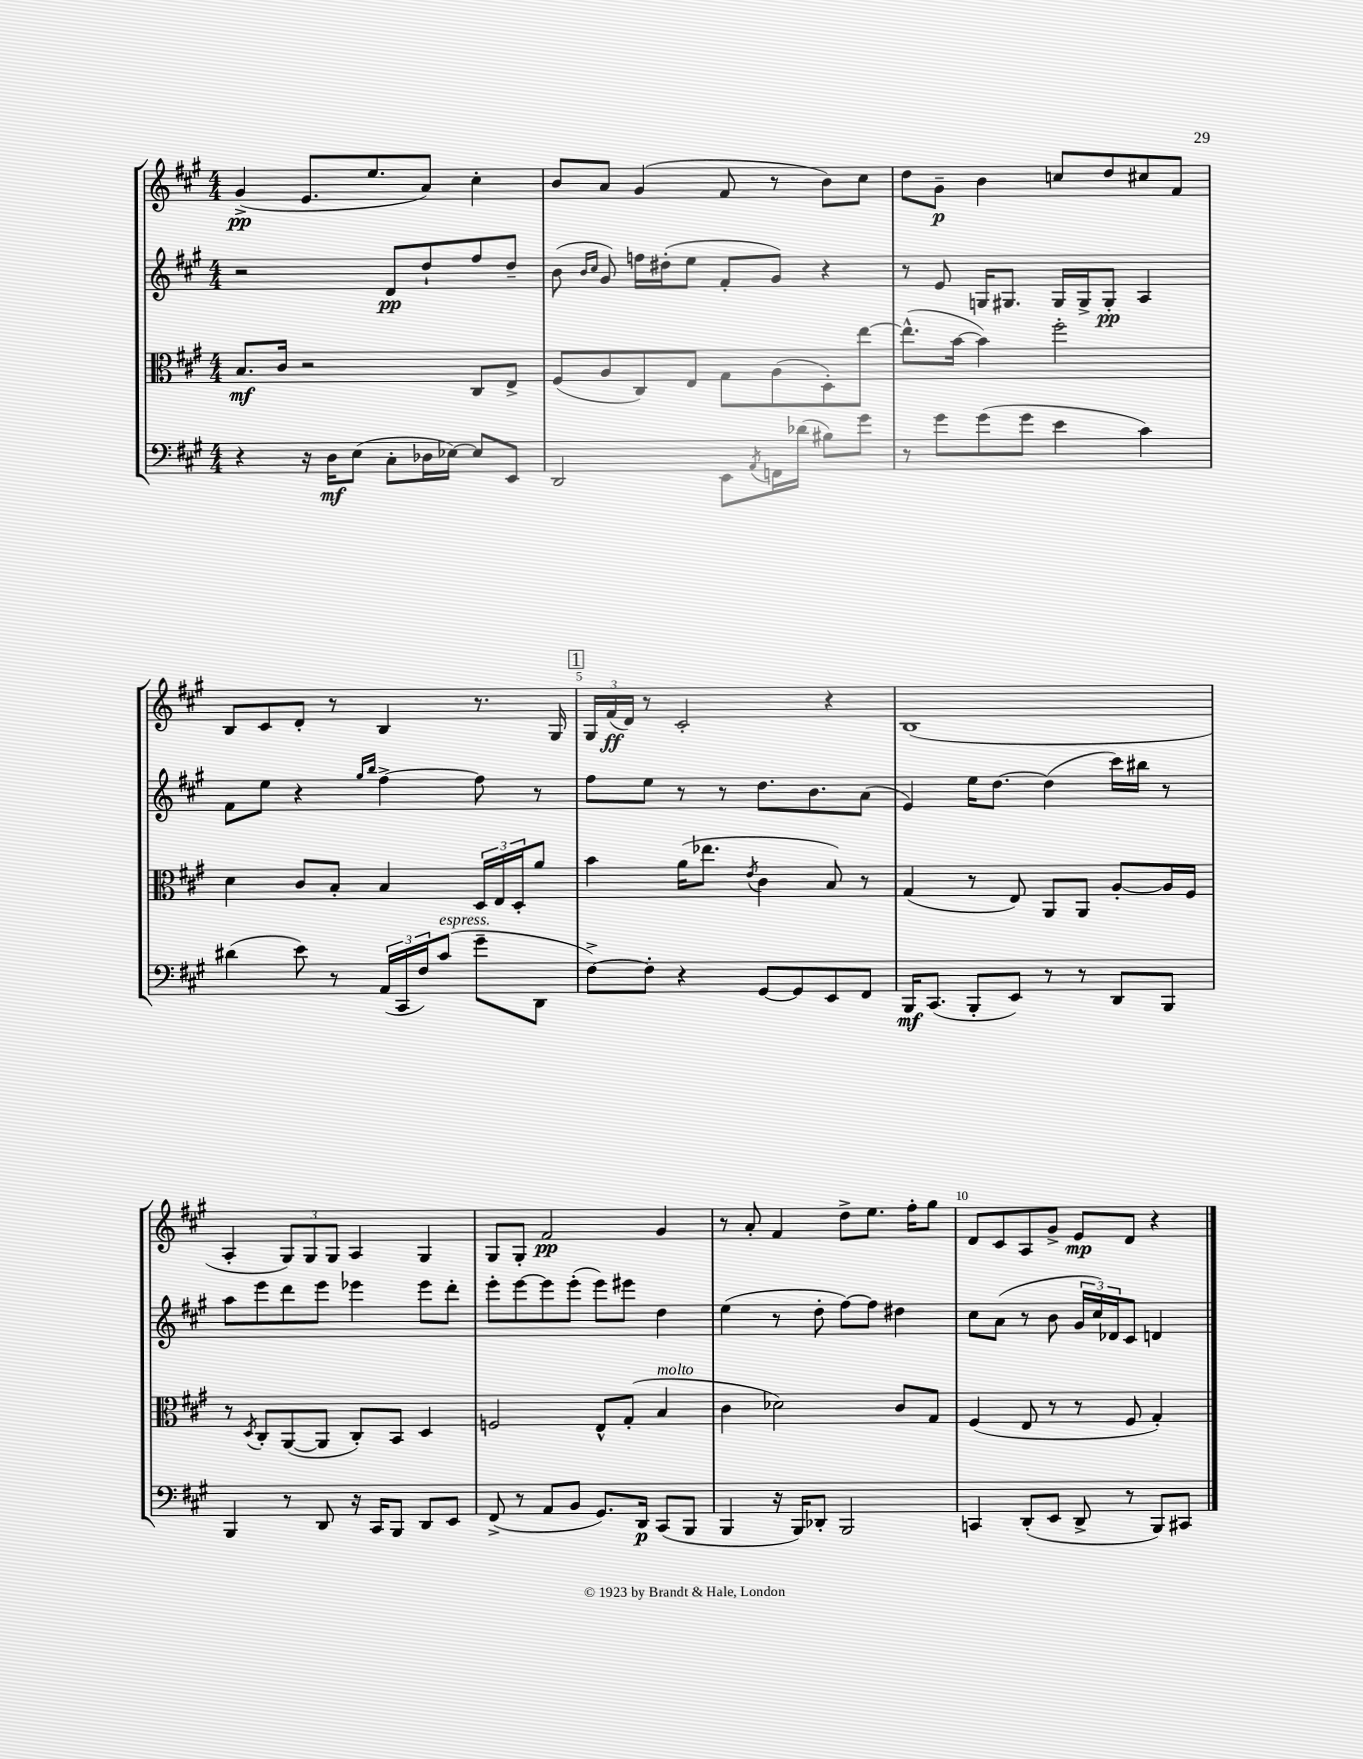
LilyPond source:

<<
\new StaffGroup <<
\new Staff = "s0" {
    \clef treble \key a \major \numericTimeSignature \time 4/4
    gis'4->\pp( e'8. e''8. a'8) cis''4-. |
    b'8 a'8 gis'4( fis'8 r8 b'8) cis''8 |
    d''8 gis'8--\p b'4 c''8 d''8 cis''8 fis'8 |
    b8 cis'8 d'8-. r8 b4 r8. gis16 |
    \mark \markup { \box "1" } \tuplet 3/2 { gis16 fis'16\ff( d'16) } r8 cis'2-. r4 |
    b1( |
    a4-. \tuplet 3/2 { gis8) gis8 gis8 } a4 gis4 |
    gis8 gis8-. fis'2\pp gis'4 |
    r8 a'8-. fis'4 d''8-> e''8. fis''16-. gis''8 |
    d'8 cis'8 a8 gis'8-> e'8\mp d'8 r4 \bar "|." |
}
\new Staff = "s1" {
    \clef treble \key a \major \numericTimeSignature \time 4/4
    r2 d'8\pp d''8-! fis''8 d''8-- |
    b'8( \grace { b'16 cis''16 } gis'8) f''16 dis''16-.( e''8 fis'8-. gis'8) r4 |
    r8 e'8 g16 gis8. gis16 gis16-> gis8-.\pp a4 |
    fis'8 e''8 r4 \grace { gis''16 b''16 } fis''4~-> fis''8 r8 |
    \mark \markup { \box "1" } fis''8 e''8 r8 r8 d''8. b'8. a'8( |
    e'4) e''16 d''8.~ d''4( cis'''16) bis''16 r8 |
    a''8 e'''8 d'''8 e'''8 ees'''4 ees'''8 d'''8-. |
    e'''8-. e'''8~ e'''8 e'''8-.( e'''8) eis'''8 d''4 |
    e''4( r8 d''8-. fis''8~) fis''8 dis''4 |
    cis''8 a'8( r8 b'8 \tuplet 3/2 { gis'16 cis''16) des'16 } cis'8 d'4 \bar "|." |
}
\new Staff = "s2" {
    \clef alto \key a \major \numericTimeSignature \time 4/4
    b8.\mf cis'16 r2 cis8 e8-> |
    fis8( a8 cis8) e8 gis8 a8( d8-.) e''8~ |
    e''8.-^( b'16~ b'4) fis''2-. |
    d'4 cis'8 b8-. b4 \tuplet 3/2 { d16 e16 d16-. } a'8 |
    \mark \markup { \box "1" } b'4 a'16( ees''8. \acciaccatura { e'8 } cis'4 b8) r8 |
    gis4( r8 e8) a,8 a,8 a8~-. a16 fis16 |
    r8 \acciaccatura { d8 } cis8-. a,8~( a,8 cis8-.) b,8 d4 |
    f2 e8-^ gis8-.( b4^\markup { \italic "molto" } |
    cis'4 des'2) cis'8 gis8 |
    fis4( e8 r8 r8 fis8 gis4-.) \bar "|." |
}
\new Staff = "s3" {
    \clef bass \key a \major \numericTimeSignature \time 4/4
    r4 r16 d16\mf e8( cis8-. des16 ees16~) ees8 e,8 |
    d,2 e,8 \acciaccatura { a,8 } f,16 des'16( bis8) gis'8 |
    r8 gis'8 gis'8( gis'8 e'4 cis'4) |
    dis'4( e'8) r8 \tuplet 3/2 { a,16( cis,16 fis16) } cis'8^\markup { \italic "espress." }( gis'8-- d,8 |
    \mark \markup { \box "1" } fis8~->) fis8-. r4 gis,8~ gis,8 e,8 fis,8 |
    b,,16\mf cis,8.( b,,8-. e,8) r8 r8 d,8 b,,8 |
    b,,4 r8 d,8 r16 cis,16 b,,8 d,8 e,8 |
    fis,8->( r8 a,8 b,8 gis,8.) d,16\p cis,8( b,,8 |
    b,,4 r16 b,,16) des,8-. b,,2 |
    c,4 d,8-.( e,8 d,8-> r8 b,,8) cis,8 \bar "|." |
}
>>
>>
\layout { \context { \Score \override BarNumber.break-visibility = ##(#f #t #t) barNumberVisibility = #(every-nth-bar-number-visible 5) } }
